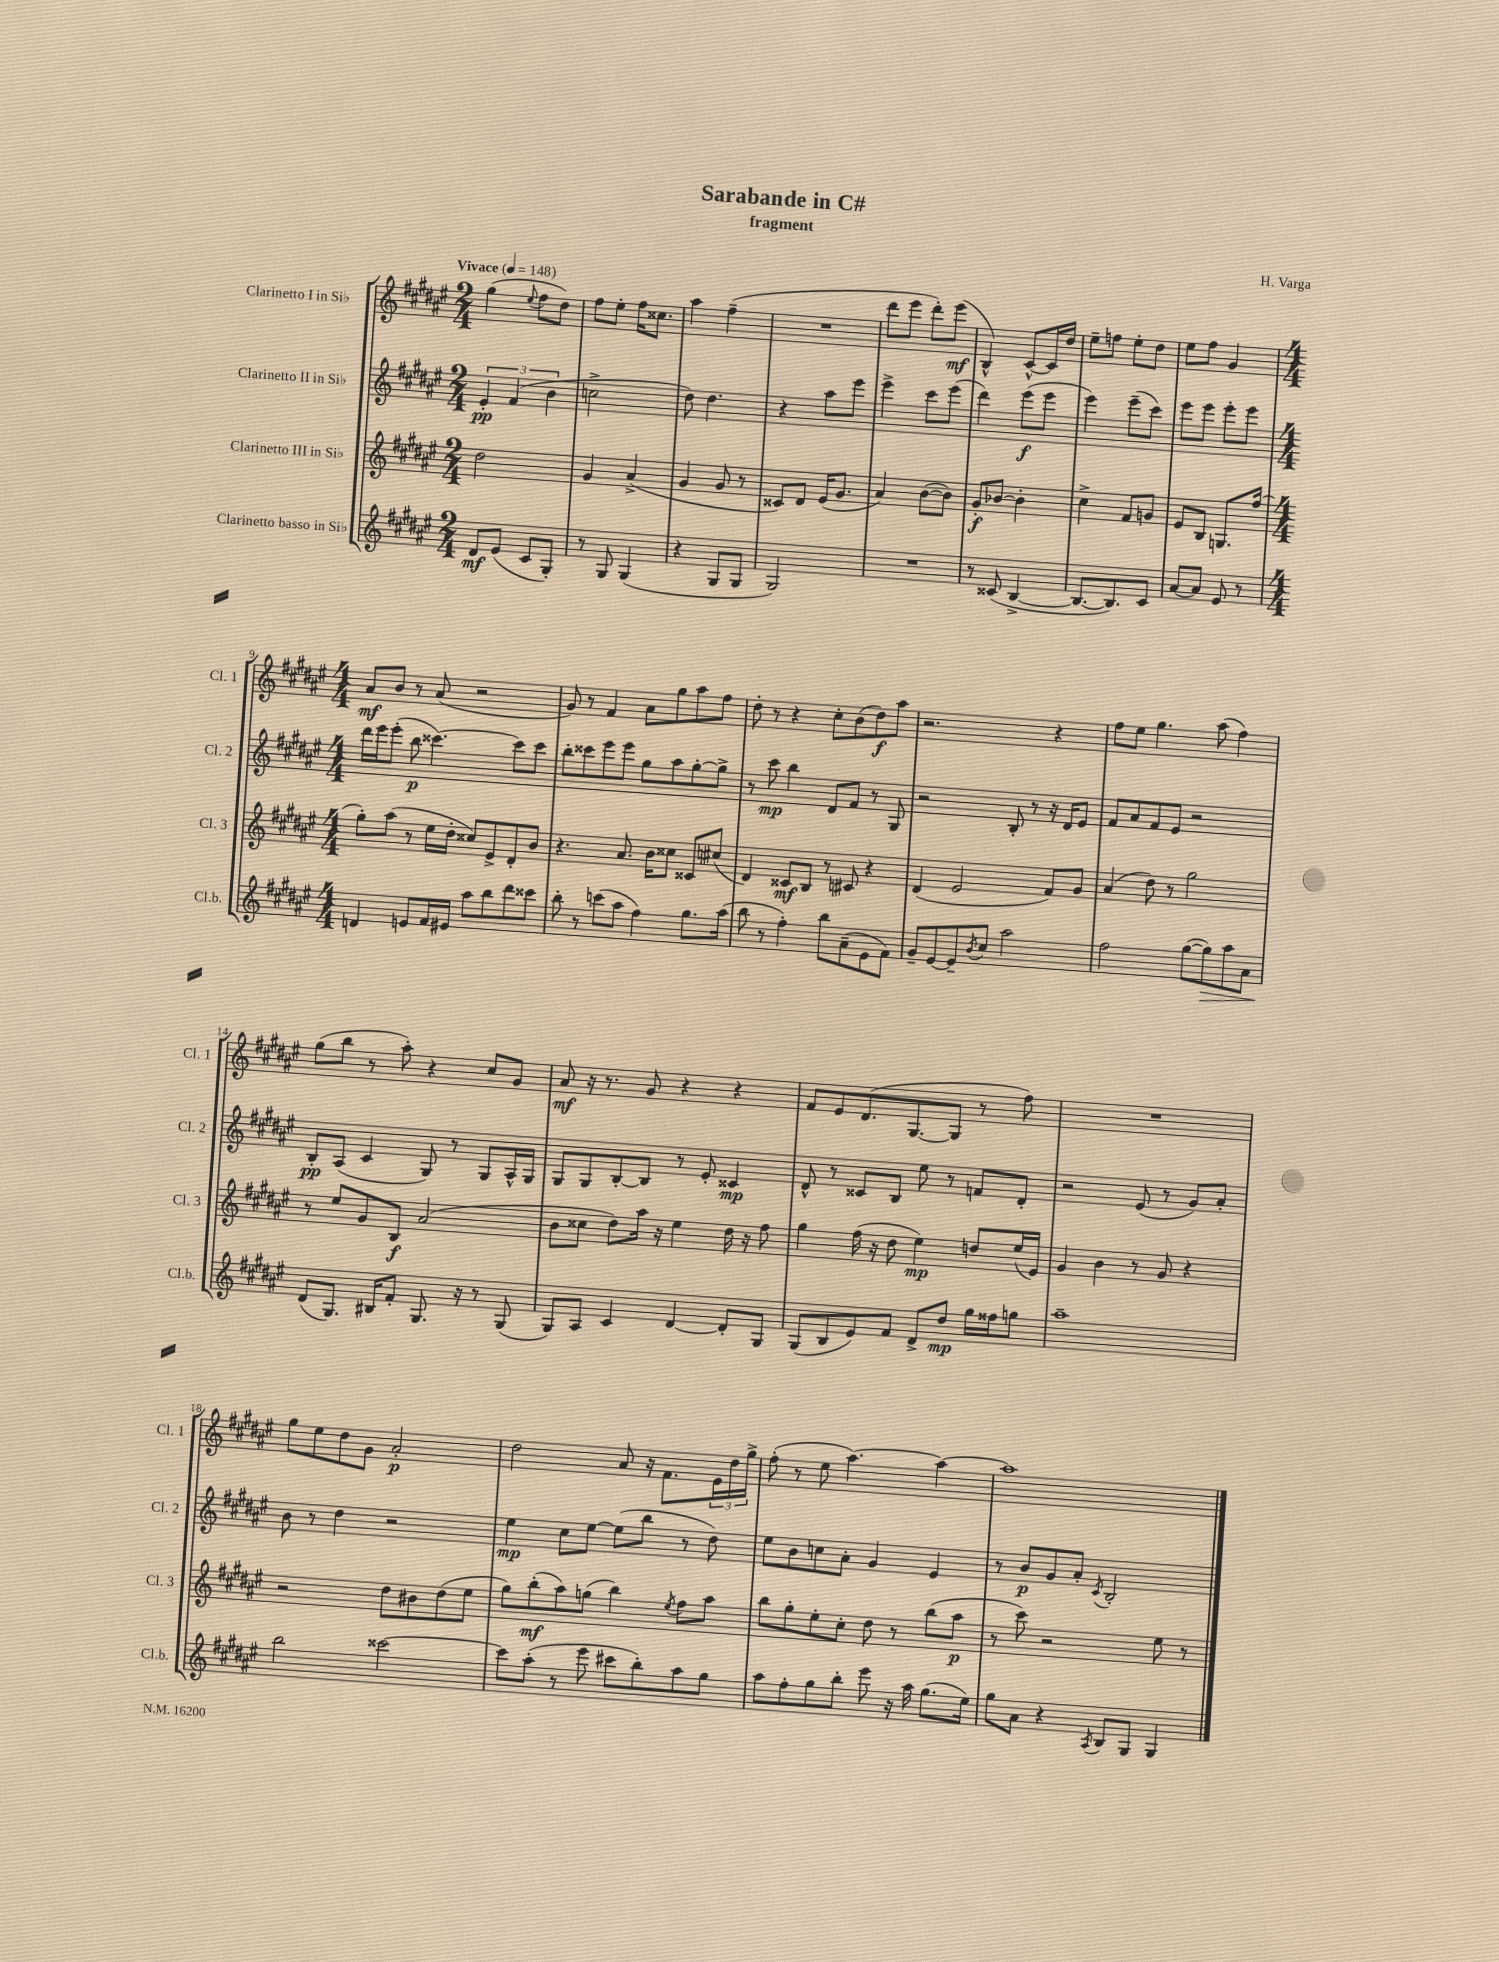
\header { title = "Sarabande in C#" composer = "H. Varga" subtitle = "fragment" }
<<
\new StaffGroup <<
\new Staff = "s0" \with { instrumentName = "Clarinetto I in Sib" shortInstrumentName = "Cl. 1" } {
    \clef treble \key fis \major \numericTimeSignature \time 2/4 \tempo "Vivace" 4 = 148
    gis''4( \appoggiatura { eis''8 } fis''8 dis''8) |
    fis''8 eis''8-. fis''16 cisis''8. |
    ais''4 fis''4--( |
    R2 |
    dis'''8 eis'''8 dis'''8-.) eis'''8\mf( |
    b4-^) cis'8~-^ cis'16 dis''16 |
    eis''8-- f''8 eis''8-. dis''8 |
    eis''8 fis''8 gis'4 |
    \numericTimeSignature \time 4/4 ais'8\mf b'8 r8 ais'8( r2 |
    gis'8) r8 fis'4 ais'8 gis''8 ais''8 fis''8 |
    dis''8-. r8 r4 cis''8-. b'8( dis''8\f) ais''8 |
    r2. r4 |
    fis''8 eis''8 gis''4. ais''8( fis''4) |
    gis''8( b''8 r8 ais''8-.) r4 cis''8 gis'8 |
    ais'8\mf r16 r8. gis'8 r4 r4 |
    fis'8 eis'8 dis'8.( gis8.~ gis8 r8 fis''8) |
    R1 |
    gis''8 eis''8 dis''8 gis'8 ais'2-.\p |
    dis''2 ais'8 r16 fis'8. \tuplet 3/2 { eis'16 dis''16 gis''16-> } |
    fis''8-.( r8 eis''8 ais''4.~) ais''4~ |
    ais''1 \bar "|." |
}
\new Staff = "s1" \with { instrumentName = "Clarinetto II in Sib" shortInstrumentName = "Cl. 2" } {
    \clef treble \key fis \major \numericTimeSignature \time 2/4
    \tuplet 3/2 { eis'4-.\pp fis'4( b'4 } |
    c''2-> |
    dis''8) dis''4. |
    r4 ais''8 eis'''8 |
    eis'''4-> cis'''8 eis'''8( |
    dis'''4) eis'''8\f( eis'''8 |
    eis'''4) eis'''8--( cis'''8) |
    eis'''8 eis'''8 eis'''8-. eis'''8 |
    \numericTimeSignature \time 4/4 dis'''16 eis'''16 eis'''8-.( b''8\p cisis'''4.~) cisis'''8 cisis'''8 |
    b''8-. cisis'''8 eis'''8 eis'''8 gis''8 ais''8 gis''8~-. gis''8-> |
    r8 cis'''8\mp b''4 dis'8 fis'8 r8 gis8 |
    r2 b8-. r8 r16 dis'16 eis'8 |
    fis'8 ais'8 fis'8 eis'8 r2 |
    b8-.\pp ais8( cis'4 gis8) r8 gis8 ais16-^ gis16 |
    gis8 gis8 b8~-. b8 r8 eis'8-. cisis'4\mp |
    dis'8-^ r8 cisis'8 b8 eis''8 r8 f'8 dis'8-. |
    r2 eis'8( r8 gis'8) ais'8-. |
    b'8 r8 dis''4 r2 |
    eis''4\mp cis''8 eis''8~ eis''8( b''8 r8 dis''8) |
    eis''8 b'8 c''8 ais'8-. gis'4 eis'4 |
    r8 b'8\p gis'8 ais'8-. \acciaccatura { cis'8 } b2-. \bar "|." |
}
\new Staff = "s2" \with { instrumentName = "Clarinetto III in Sib" shortInstrumentName = "Cl. 3" } {
    \clef treble \key fis \major \numericTimeSignature \time 2/4
    dis''2 |
    gis'4 ais'4->( |
    gis'4 gis'8 r8 |
    cisis'8) dis'8 eis'16( gis'8. |
    ais'4) b'8~( b'8) |
    gis'8-.\f bes'8~ bes'4-. |
    cis''4-> fis'8 g'8 |
    eis'8 b8 g8. fis''16( |
    \numericTimeSignature \time 4/4 gis''8-.) ais''8( r8 eis''16 dis''16-. cisis''8) eis'8-> dis'8-. b'8 |
    r4. ais'8. b'16 cisis''8 cisis'8 cis''8( |
    dis'4) cisis'8\mf b8 r8 cis'8 r4 |
    dis'4( eis'2 fis'8) gis'8 |
    ais'4( dis''8) r8 gis''2 |
    r8 eis''8 gis'8 b8\f ais'2( |
    b'8 cisis''8 dis''8) ais''16 r16 eis''4 dis''16 r16 fis''8 |
    gis''4 fis''16( r16 dis''8 eis''4\mp) d''8 eis''16( eis'16) |
    gis'4 b'4 r8 gis'8 r4 |
    r2 dis''8 bis'8 dis''8( eis''8 |
    gis''8) b''8-.\mf( ais''8) g''8( b''4) \acciaccatura { eis''8 } fis''8 ais''8 |
    b''8 gis''8-. eis''8-. cis''8-. dis''8 r8 b''8( ais''8\p |
    r8 cis'''8) r2 eis''8 r8 \bar "|." |
}
\new Staff = "s3" \with { instrumentName = "Clarinetto basso in Sib" shortInstrumentName = "Cl.b." } {
    \clef treble \key fis \major \numericTimeSignature \time 2/4
    dis'8\mf eis'8( cis'8 gis8-.) |
    r8 gis8 gis4( |
    r4 gis8 gis8 |
    gis2) |
    R2 |
    r8 cisis'8( b4~-> |
    b8.~ b8.) cis'8 |
    ais'8~ ais'8 eis'8 r8 |
    \numericTimeSignature \time 4/4 d'4 e'8 fis'16 eis'16 ais''8 b''8 dis'''8 cisis'''8 |
    b''8-. r8 c'''8( ais''8 fis''4) gis''8. ais''16( |
    b''8 r8 fis''4-.) b''8 ais'8--( eis'8 fis'8) |
    gis'8-- eis'8~ eis'8-- \acciaccatura { b'8 } cis''8 ais''2 |
    fis''2 gis''8~( gis''8\>) ais''8 ais'8 |
    dis'8\!( gis8.) bis16 fis'8-. gis8. r16 r8 gis8( |
    gis8) ais8 cis'4 dis'4~ dis'8-. gis8 |
    gis8( b8 eis'8) fis'8 dis'8-> dis''8\mp gis''16 fisis''16 g''8 |
    ais''1-- |
    b''2 cisis'''2~ |
    cisis'''8 ais''8-.( r8 eis'''8 cis'''8 b''8-.) ais''8 gis''8 |
    ais''8 fis''8-. gis''8 b''8-. eis'''8 r16 ais''16 gis''8.( eis''16) |
    gis''8 ais'8 r4 \acciaccatura { ais8 } b8 gis8 gis4 \bar "|." |
}
>>
>>
